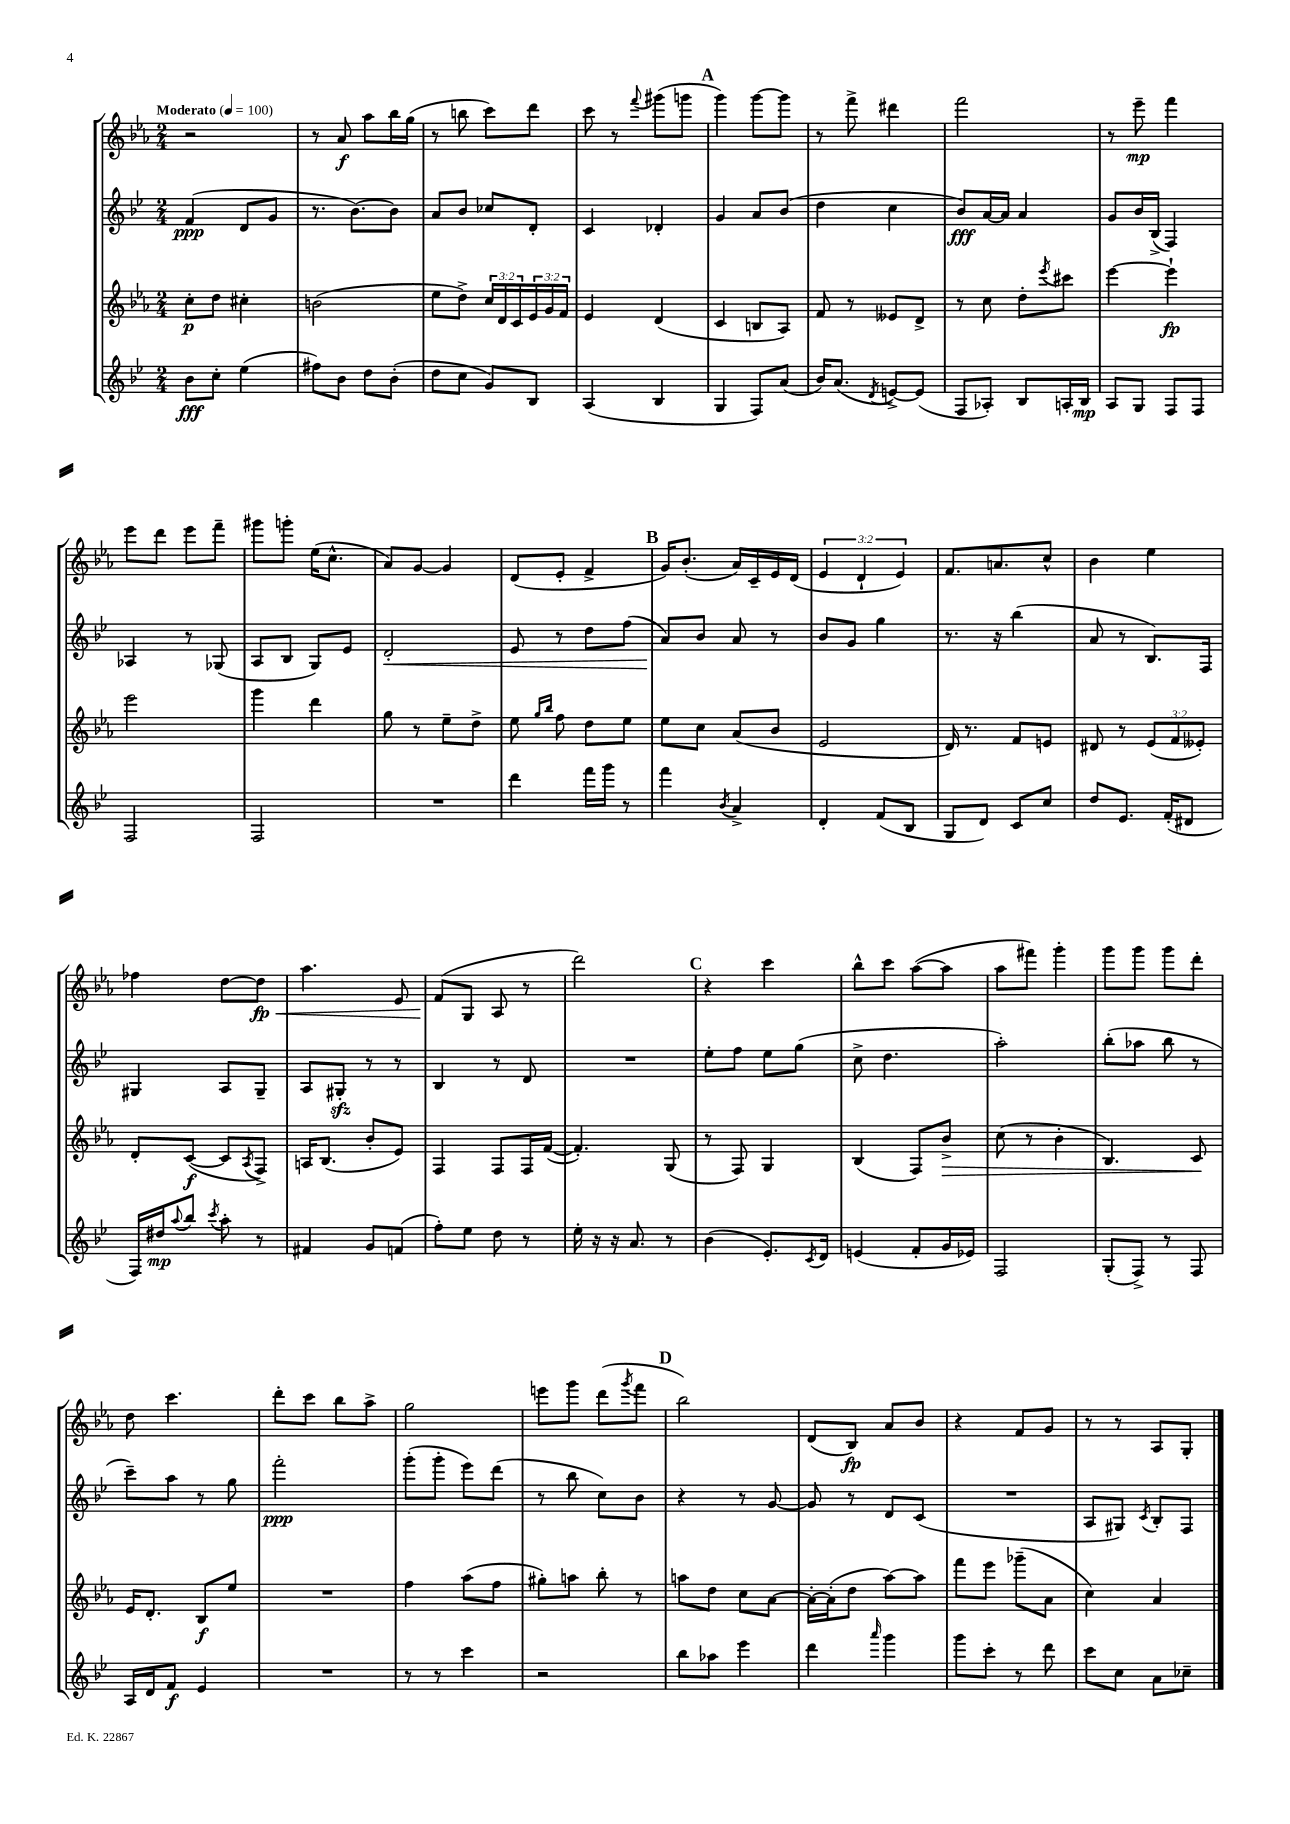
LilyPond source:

<<
\new StaffGroup <<
\new Staff = "s0" {
    \clef treble \key ees \major \numericTimeSignature \time 2/4 \override Staff.TupletNumber.text = #tuplet-number::calc-fraction-text \tempo "Moderato" 4 = 100
    r2 |
    r8 aes'8\f aes''8 bes''16 g''16( |
    r8 b''8 c'''8) d'''8 |
    c'''8 r8 \appoggiatura { f'''8 } gis'''8( g'''8 |
    \mark \markup { \bold "A" } g'''4) g'''8~ g'''8 |
    r8 f'''8-> dis'''4 |
    f'''2 |
    r8 ees'''8--\mp f'''4 |
    ees'''8 d'''8 ees'''8 f'''8-- |
    gis'''8 g'''8-. ees''16( c''8.-^ |
    aes'8) g'8~ g'4 |
    d'8( ees'8-. f'4-> |
    \mark \markup { \bold "B" } g'16) bes'8.-.( aes'16) c'16-- ees'16 d'16( |
    \tuplet 3/2 { ees'4 d'4-! ees'4) } |
    f'8. a'8. c''8-^ |
    bes'4 ees''4 |
    fes''4 d''8~ d''8\fp\< |
    aes''4. ees'8 |
    f'8\!( g8 aes8 r8 |
    d'''2) |
    \mark \markup { \bold "C" } r4 c'''4 |
    bes''8-^ c'''8 aes''8~( aes''8 |
    aes''8 fis'''8) g'''4-. |
    g'''8 g'''8 g'''8 d'''8-. |
    d''8 c'''4. |
    d'''8-. c'''8 bes''8 aes''8-> |
    g''2 |
    e'''8 g'''8 d'''8( \acciaccatura { g'''8 } f'''8 |
    \mark \markup { \bold "D" } bes''2) |
    d'8( bes8\fp) aes'8 bes'8 |
    r4 f'8 g'8 |
    r8 r8 aes8 g8-. \bar "|." |
}
\new Staff = "s1" {
    \clef treble \key bes \major \numericTimeSignature \time 2/4
    f'4\ppp( d'8 g'8 |
    r8. bes'8.~) bes'8 |
    a'8 bes'8 ces''8 d'8-. |
    c'4 des'4-. |
    \mark \markup { \bold "A" } g'4 a'8 bes'8( |
    d''4 c''4 |
    bes'8\fff) a'16~ a'16 a'4 |
    g'8 bes'16 bes16->( f4) |
    aes4 r8 ges8( |
    a8 bes8 g8) ees'8 |
    d'2-.\< |
    ees'8 r8 d''8 f''8( |
    \mark \markup { \bold "B" } a'8\!) bes'8 a'8 r8 |
    bes'8 g'8 g''4 |
    r8. r16 bes''4( |
    a'8 r8 bes8.) f16 |
    gis4 a8 gis8-- |
    a8 gis8-.\sfz r8 r8 |
    bes4 r8 d'8 |
    R2 |
    \mark \markup { \bold "C" } ees''8-. f''8 ees''8 g''8( |
    c''8-> d''4. |
    a''2-.) |
    bes''8-.( aes''8 bes''8 r8 |
    c'''8--) a''8 r8 g''8 |
    f'''2-.\ppp |
    g'''8-.( g'''8-. ees'''8) d'''8( |
    r8 bes''8 c''8) bes'8 |
    \mark \markup { \bold "D" } r4 r8 g'8~ |
    g'8 r8 d'8 c'8( |
    R2 |
    a8 gis8) \acciaccatura { c'8 } bes8-. f8 \bar "|." |
}
\new Staff = "s2" {
    \clef treble \key ees \major \numericTimeSignature \time 2/4 \override Staff.TupletNumber.text = #tuplet-number::calc-fraction-text
    c''8-.\p d''8 cis''4-. |
    b'2( |
    ees''8 d''8->) \tuplet 3/2 { c''16 d'16 c'16 } \tuplet 3/2 { ees'16 g'16 f'16 } |
    ees'4 d'4( |
    \mark \markup { \bold "A" } c'4 b8 aes8) |
    f'8 r8 eeses'8 d'8-> |
    r8 c''8 d''8-. \acciaccatura { ees'''8 } cis'''8 |
    ees'''4~ ees'''4-!\fp |
    ees'''2 |
    g'''4 d'''4 |
    g''8 r8 ees''8-- d''8-> |
    ees''8 \grace { g''16 bes''16 } f''8 d''8 ees''8 |
    \mark \markup { \bold "B" } ees''8 c''8 aes'8( bes'8 |
    ees'2 |
    d'16) r8. f'8 e'8 |
    dis'8 r8 \tuplet 3/2 { ees'8( f'8 eeses'8-.) } |
    d'8-. c'8~\f( c'8 \acciaccatura { aes8 } f8->) |
    a16 bes8.( bes'8-. ees'8) |
    f4 f8 f16 f'16~( |
    f'4.-.) g8( |
    \mark \markup { \bold "C" } r8 f8) g4 |
    bes4( f8) bes'8->\> |
    c''8( r8 bes'4-. |
    bes4.) c'8\! |
    ees'16 d'8.-. bes8\f ees''8 |
    R2 |
    f''4 aes''8( f''8 |
    gis''8-.) a''8 bes''8-. r8 |
    \mark \markup { \bold "D" } a''8 d''8 c''8 aes'8~ |
    aes'16~-. aes'16-.( d''8 aes''8~) aes''8 |
    f'''8 ees'''8 ges'''8--( aes'8 |
    c''4) aes'4 \bar "|." |
}
\new Staff = "s3" {
    \clef treble \key bes \major \numericTimeSignature \time 2/4
    bes'8\fff c''8-. ees''4( |
    fis''8) bes'8 d''8 bes'8-.( |
    d''8 c''8 g'8) bes8 |
    a4( bes4 |
    \mark \markup { \bold "A" } g4 f8) a'8( |
    bes'16) a'8.( \acciaccatura { d'8 } e'8~->) e'8( |
    f8 aes8-.) bes8 a16-. bes16\mp |
    a8 g8 f8 f8 |
    f2 |
    f2 |
    R2 |
    d'''4 f'''16 g'''16 r8 |
    \mark \markup { \bold "B" } f'''4 \acciaccatura { bes'8 } a'4-> |
    d'4-. f'8( bes8 |
    g8 d'8) c'8 c''8 |
    d''8 ees'8. f'16-.( dis'8 |
    f16) dis''16\mp \appoggiatura { a''8 } bes''8 \acciaccatura { c'''8 } a''8-. r8 |
    fis'4 g'8 f'8( |
    f''8-.) ees''8 d''8 r8 |
    ees''16-. r16 r16 a'8. r8 |
    \mark \markup { \bold "C" } bes'4( ees'8.-.) \acciaccatura { c'8 } d'16 |
    e'4( f'8-. g'16 ees'16) |
    f2 |
    g8-.( f8->) r8 f8 |
    a16 d'16 f'8\f ees'4 |
    R2 |
    r8 r8 c'''4 |
    r2 |
    \mark \markup { \bold "D" } bes''8 aes''8 ees'''4 |
    d'''4 \grace { a'''16 } g'''4 |
    g'''8 c'''8-. r8 d'''8 |
    c'''8 c''8 a'8 ces''8-- \bar "|." |
}
>>
>>
\layout { \context { \Score \remove "Bar_number_engraver" } }
